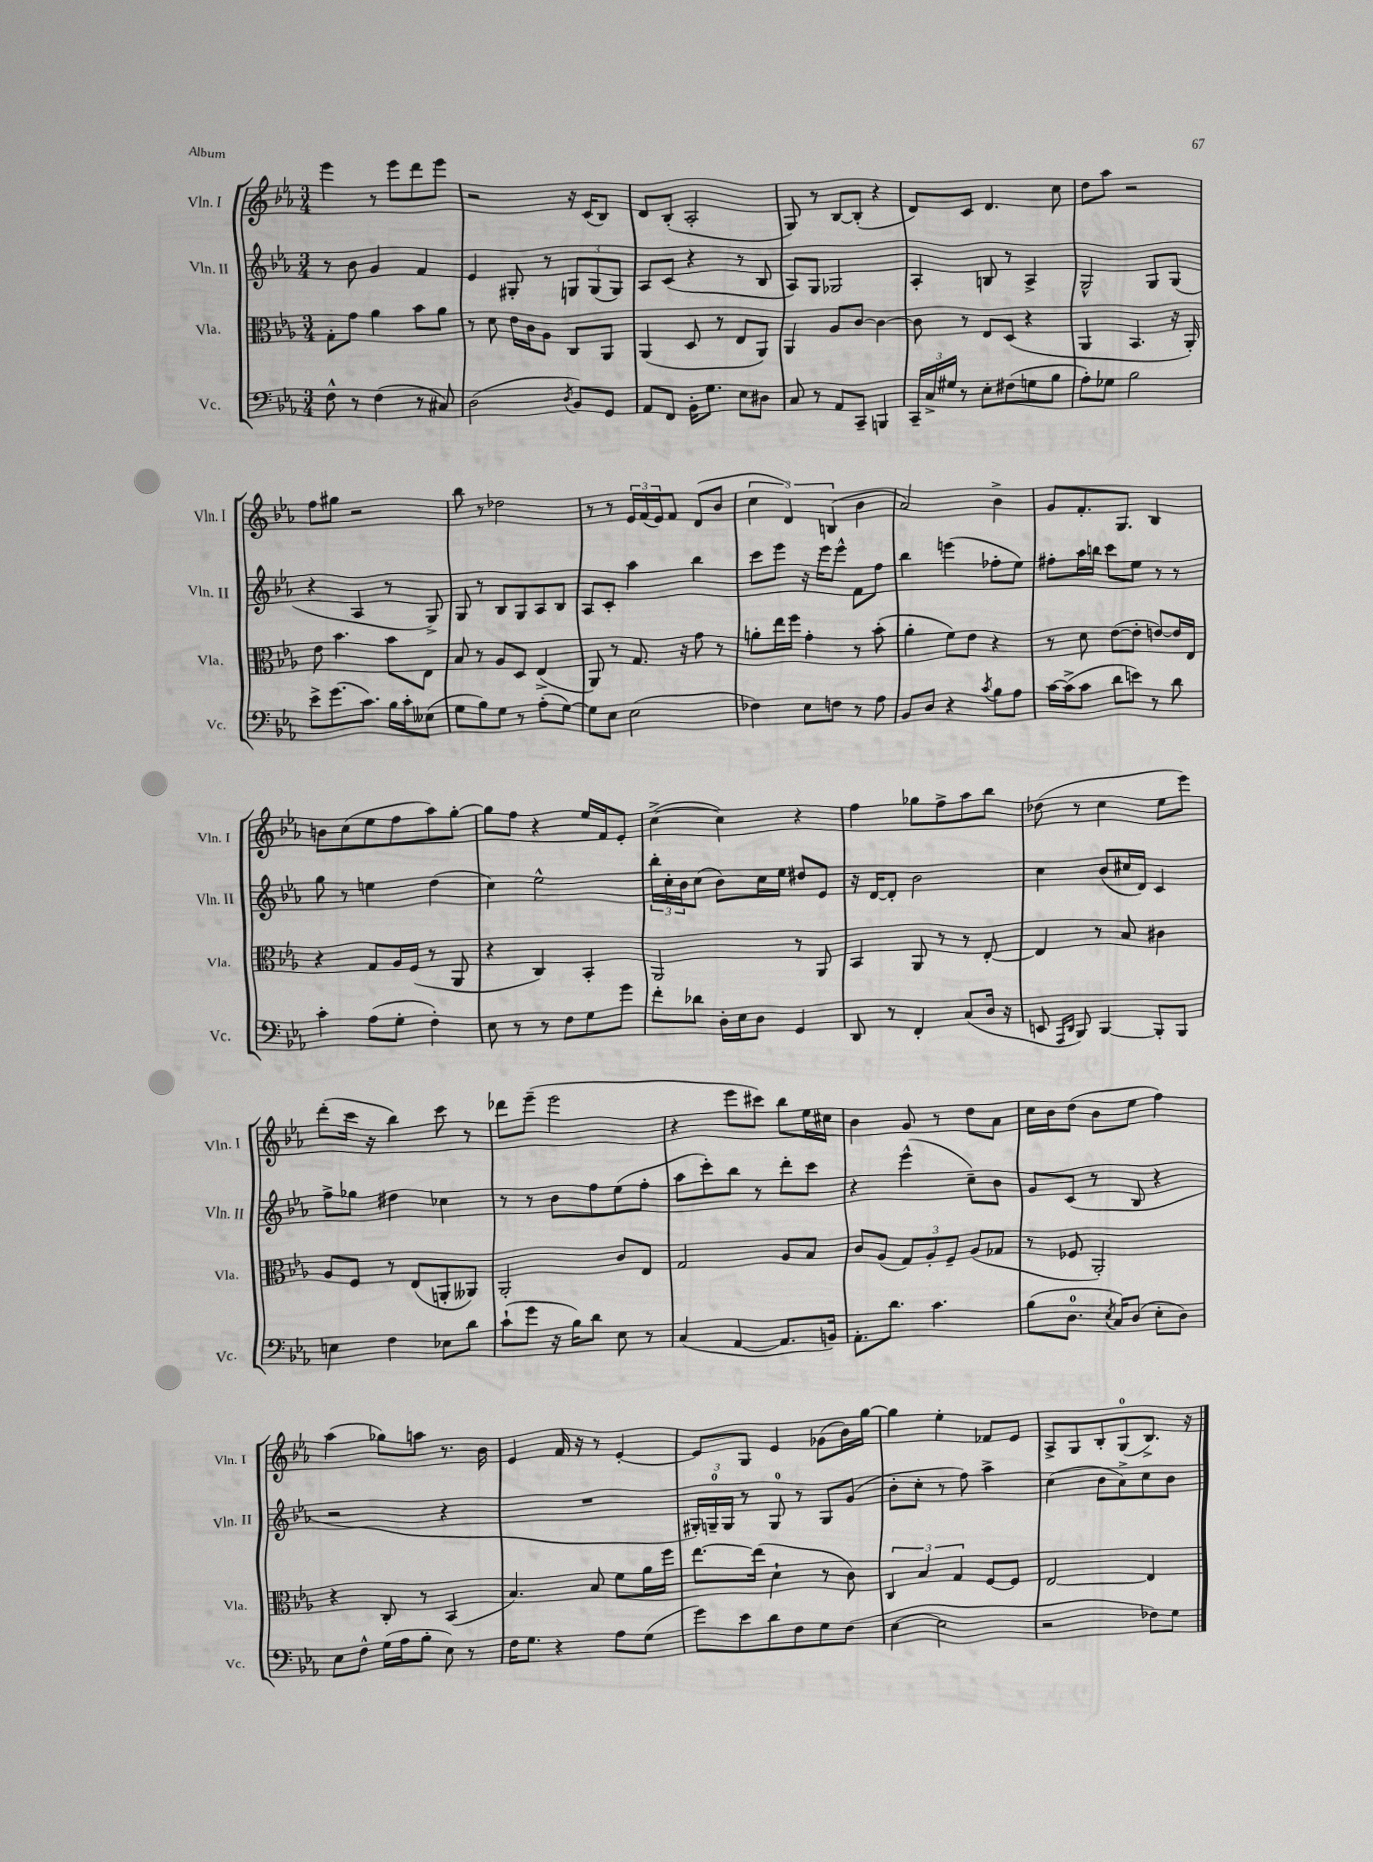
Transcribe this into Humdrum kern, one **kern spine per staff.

**kern	**kern	**kern	**kern
*part4	*part3	*part2	*part1
*staff4	*staff3	*staff2	*staff1
*I"Vc.	*I"Vla.	*I"Vln. II	*I"Vln. I
*I'Vc.	*I'Vla.	*I'Vln. II	*I'Vln. I
*clefF4	*clefC3	*clefG2	*clefG2
*k[b-e-a-]	*k[b-e-a-]	*k[b-e-a-]	*k[b-e-a-]
*M3/4	*M3/4	*M3/4	*M3/4
=84	=84	=84	=84
8F^^\	8G'\L	8r	4eee-\
8r	8g\J	8b-\	.
(4F\	4a-\	4g/	8r
.	.	.	8eee-\L
8r	8b-\L	4f/	8ddd\
8C#X/)	8a-\J	.	8eee-\J
=85	=85	=85	=85
(2D\	8r	4e-/	2r
.	8d\	.	.
.	16e-\LL	8G#X'/	.
.	16c\J	.	.
.	8A-\J	8r	.
8qD/	.	.	.
8BB-/L)	8C/L	12Gn/L	16r
.	.	.	(16c/KL
.	.	(12G/	.
8GG/J	8AA-/J	.	8B-/J)
.	.	12G/J)	.
=86	=86	=86	=86
8AA-/L	(4AA-/	8A-/L	8d/L
8FF/J	.	(8c/J	(8B-'/J
16BB-'\KL	8D/	4r	2A-'/
8.G\J	.	.	.
.	8r	.	.
8E-\L	8E-/L	8r	.
8D#X\J	8AA-/J)	8B-/	.
=87	=87	=87	=87
8C/	4AA-/	8A-/L)	8G/)
8r	.	8G/J	8r
8AA-/L	8A-/L	2G-X/	[8B-/L
8CC~/J	[8c/J	.	(8B-'/J]
4BBBn/	4c\_	.	4r
=88	=88	=88	=88
24CC~/LL	8c\]	4A-'/	8d/L)
24C^/	.	.	.
24G#X/JJ	.	.	.
8r	8r	.	8c/J
8E-'\L	8E-/L	8Bn/	4.d/
(8F#X\	(8D/J	8r	.
8Gn\	4r	4A-^/	.
8B-\J	.	.	8cc\
=89	=89	=89	=89
8A-'\L)	4AA-/	2G^^/	8dd\L
8G-X\J	.	.	8aa-\J
2B-\	4.BB-/	.	2r
.	.	8G/L	.
.	16r	(8G/J	.
.	16AA-'/)	.	.
!!LO:LB:g=z
=90	=90	=90	=90
8e-^\L	8e-\	4r	8ff\L
(8.g\	4.b-\	.	8gg#X\J
.	.	4A-/	2r
8.c\J)	.	.	.
16B-\LL	8b-\L	8r	.
16c'\J	.	.	.
(8E--X\J	8E-\J	8G^/)	.
=91	=91	=91	=91
8G\L	8B-/	8G/	8bb-\
8B-\)	8r	8r	8r
8G\J	8A-/L	8B-/L	2dd-X\
8r	8D/J	8G/	.
(8A-'\L	(4E-^/	8A-/	.
[8G\J)	.	8B-/J	.
=92	=92	=92	=92
8G\L]	8AA-/)	8A-/L	8r
8E-\J	8r	8c'/J	8r
(2E-\	8.G/	4aa-\	24e-/LL
.	.	.	(24f/
.	.	.	24e-/J)
.	.	.	8f/J
.	16r	.	.
.	8g\	4bb-\	(8d/L
.	8r	.	8b-/J
=93	=93	=93	=93
4F-X\)	8an'\L	8ccc\L	6cc\
.	16ee-\L	8eee-\J	.
.	.	.	6d/)
.	16ff\JJ	.	.
8E-\L	4g'\	16r	.
.	.	16eee-\KL	.
.	.	.	(6Bn/
8Fn\J	.	8eee-^^\J	.
8r	8r	8f\L	4b-\
8A-\	(8b-'\	8ff\J	.
=94	=94	=94	=94
8BB-/L	4a-'\	4bb-\	2a-/)
8D/J	.	.	.
4r	8f\L)	(4eeen\	.
.	8e-\J	.	.
8qc/	.	.	.
8B-\L	4r	8ff-X'\L	4b-^\
8A-\J	.	8ee-\J)	.
=95	=95	=95	=95
[16c\LL	8r	8ff#X'\L	8g/L
(16c^\J]	.	.	.
8c\J	8d\	16aa-\L	8.f'/
.	.	16bbn\JJ	.
8d\L	([8e-\L	8ccc\L	.
.	.	.	8.G/J
8en\J)	8e-'\J]	8ee-\J	.
8r	[8en/L)	8r	4B-/
8d\	16e/L]	8r	.
.	16E-/JJ	.	.
!!LO:LB:g=z
=96	=96	=96	=96
4c'\	4r	8gg\	8bn\L
.	.	8r	(8cc\
(8A-\L	8G/L	4een\	8ee-\
8G'\J	16A-/L	.	8ff\
.	(16F/JJ	.	.
4F'\)	8r	(4dd\	8aa-\)
.	8AA-/	.	[8gg'\J
=97	=97	=97	=97
8E-\	4r	4cc\)	8gg\L]
8r	.	.	8ff\J
8r	4C/)	2ee-^^\	4r
8F\L	.	.	.
8G\	4BB-'/	.	16ee-/LL
.	.	.	16f/J
8g\J	.	.	8e-'/J
=98	=98	=98	=98
8f'\L	2AA-/	24bb-'\LL	([4cc^\
.	.	24cc'\	.
.	.	24b-\J	.
8d-X\J	.	(8cc\J	.
16D'\LL	.	8b-\L)	4cc\])
16E-\J	.	.	.
8D\J	.	16cc\L	.
.	.	16ee-\JJ	.
4GG/	8r	8dd#X/L	4r
.	8AA-/	8e-/J	.
=99	=99	=99	=99
8DD/	4BB-/	16r	4ff\
.	.	[16d/KL	.
8r	.	8d'/J]	.
4FF'/	8AA-/	2b-\	8gg-X\L
.	8r	.	8ff^\
(8C/L	8r	.	8aa-\
16D/Jk	[8E-'/	.	8bb-\J
16r	.	.	.
=100	=100	=100	=100
8EEn/	4E-/]	4cc\	(8dd-X\
16qqAAA-/LL	.	.	.
16qqDD/JJ	.	.	.
8BBB-/)	.	.	8r
[4BBB-/	8r	(8b-/L	4cc\
.	8B-/	16cc#X/L	.
.	.	16d/JJ)	.
8BBB-'/L]	4c#X\	4c/	8ee-\L
8BBB-/J	.	.	8eee-\J)
!!LO:LB:g=z
=101	=101	=101	=101
4En\	8A-/L	8ff^\L	(8ddd'\L
.	8F/J	8gg-X\J	16ccc\Jk
.	.	.	16r
4F\	8r	4dd#X\	4bb-\)
.	(8E-/L	.	.
8E-X\L	8AAn'/	4cc-X\	8ccc\
8d\J	8AA--X/J)	.	8r
=102	=102	=102	=102
(8c`\L	2AA-'/	8r	8ddd-X\L
8g\J	.	8r	(8eee-~\J
16r	.	8b-\L	2eee-\
16B-\KL)	.	.	.
8d\J	.	8ff\	.
8E-\	8c/L	(8ee-\	.
8r	8E-/J	8ff'\J	.
=103	=103	=103	=103
(4C/	2G/	8aa-\L	4r
.	.	8ccc'\)	.
[4AA-/	.	8bb-\J	8eee-\L
.	.	8r	8ccc#X\J)
8.AA-/L]	8A-/L	8ddd'\L	8bb-\L
.	8B-/J	8ccc\J	16ee-\L
16BBn/Jk)	.	.	16cc#X\JJ
=104	=104	=104	=104
8.AA-'\L	8c/L	4r	4b-\
.	(8A-/J	.	.
8.d\J	.	.	.
.	12G/L)	(4eee-^^\	8g/
.	12A-'/	.	.
4.c\	.	.	8r
.	12F~/J	.	.
.	(8A-/L	8cc~\L)	8dd\L
.	8G-X/J	8b-\J	8a-\J
=105	=105	=105	=105
(8B-\L	8r	8g/L	16cc\LL
.	.	.	16b-\J
8.D\J	8F-X/	(8c/J	(8dd\J
.	2AA-'/)	8r	8b-\L
8qE-/	.	.	.
16C/KL)	.	.	.
(8D/J	.	8B-/	8ee-\J
8E-'\L	.	4r	4ff\)
8D\J)	.	.	.
!!LO:LB:g=z
=106	=106	=106	=106
8E-\L	4r	2r	(4aa-\
8F^^\J	.	.	.
(16G\LL	8C'/	.	8gg-X\L)
16A-\J	.	.	.
8B-'\J	8r	.	8aan\J
8E-\)	(4BB-/	4r	8.r
8r	.	.	.
.	.	.	16b-\
=107	=107	=107	=107
16F\KL	4.B-/)	2.r	4e-/
8.G\J	.	.	.
4r	.	.	16f/
.	.	.	16r
.	8B-/	.	8r
8A-\L	8f\L	.	[4e-'/
(8G\J	16a-\L	.	.
.	16ff\JJ	.	.
=108	=108	=108	=108
8g\L)	[8.ee-\L	24G#X'/LL)	8e-/L]
.	.	24Gn~/	.
.	.	24G/JJ	.
8e-\	.	8r	8G/J
.	(16ee-\Jk]	.	.
8d\	4d`\	8G/	4e-/
8F\	.	8r	.
8G\	8r	8G/L	(8g-X\L
(8F\J	8c\)	(8g/J	16b-\L)
.	.	.	[16gg\JJ
=109	=109	=109	=109
[4E-\	6C/	8b-'\L	4gg\]
.	.	8cc'\J	.
.	6B-/	.	.
2E-\]	.	8r	4ee-'\
.	6G/	.	.
.	.	8ff\)	.
.	[8F/L	4aa-^\	8f-X/L
.	8F/J]	.	8e-/J
=110	=110	=110	=110
2r	[2E-/	(4cc\	8A-^/L
.	.	.	8G/
.	.	8b-\L	8B-'/
.	.	8a-^\)	(8G/
8F-X\L)	4E-/]	8cc\	8.B-^/J)
8G\J	.	8b-\J	.
.	.	.	16r
==	==	==	==
*-	*-	*-	*-
